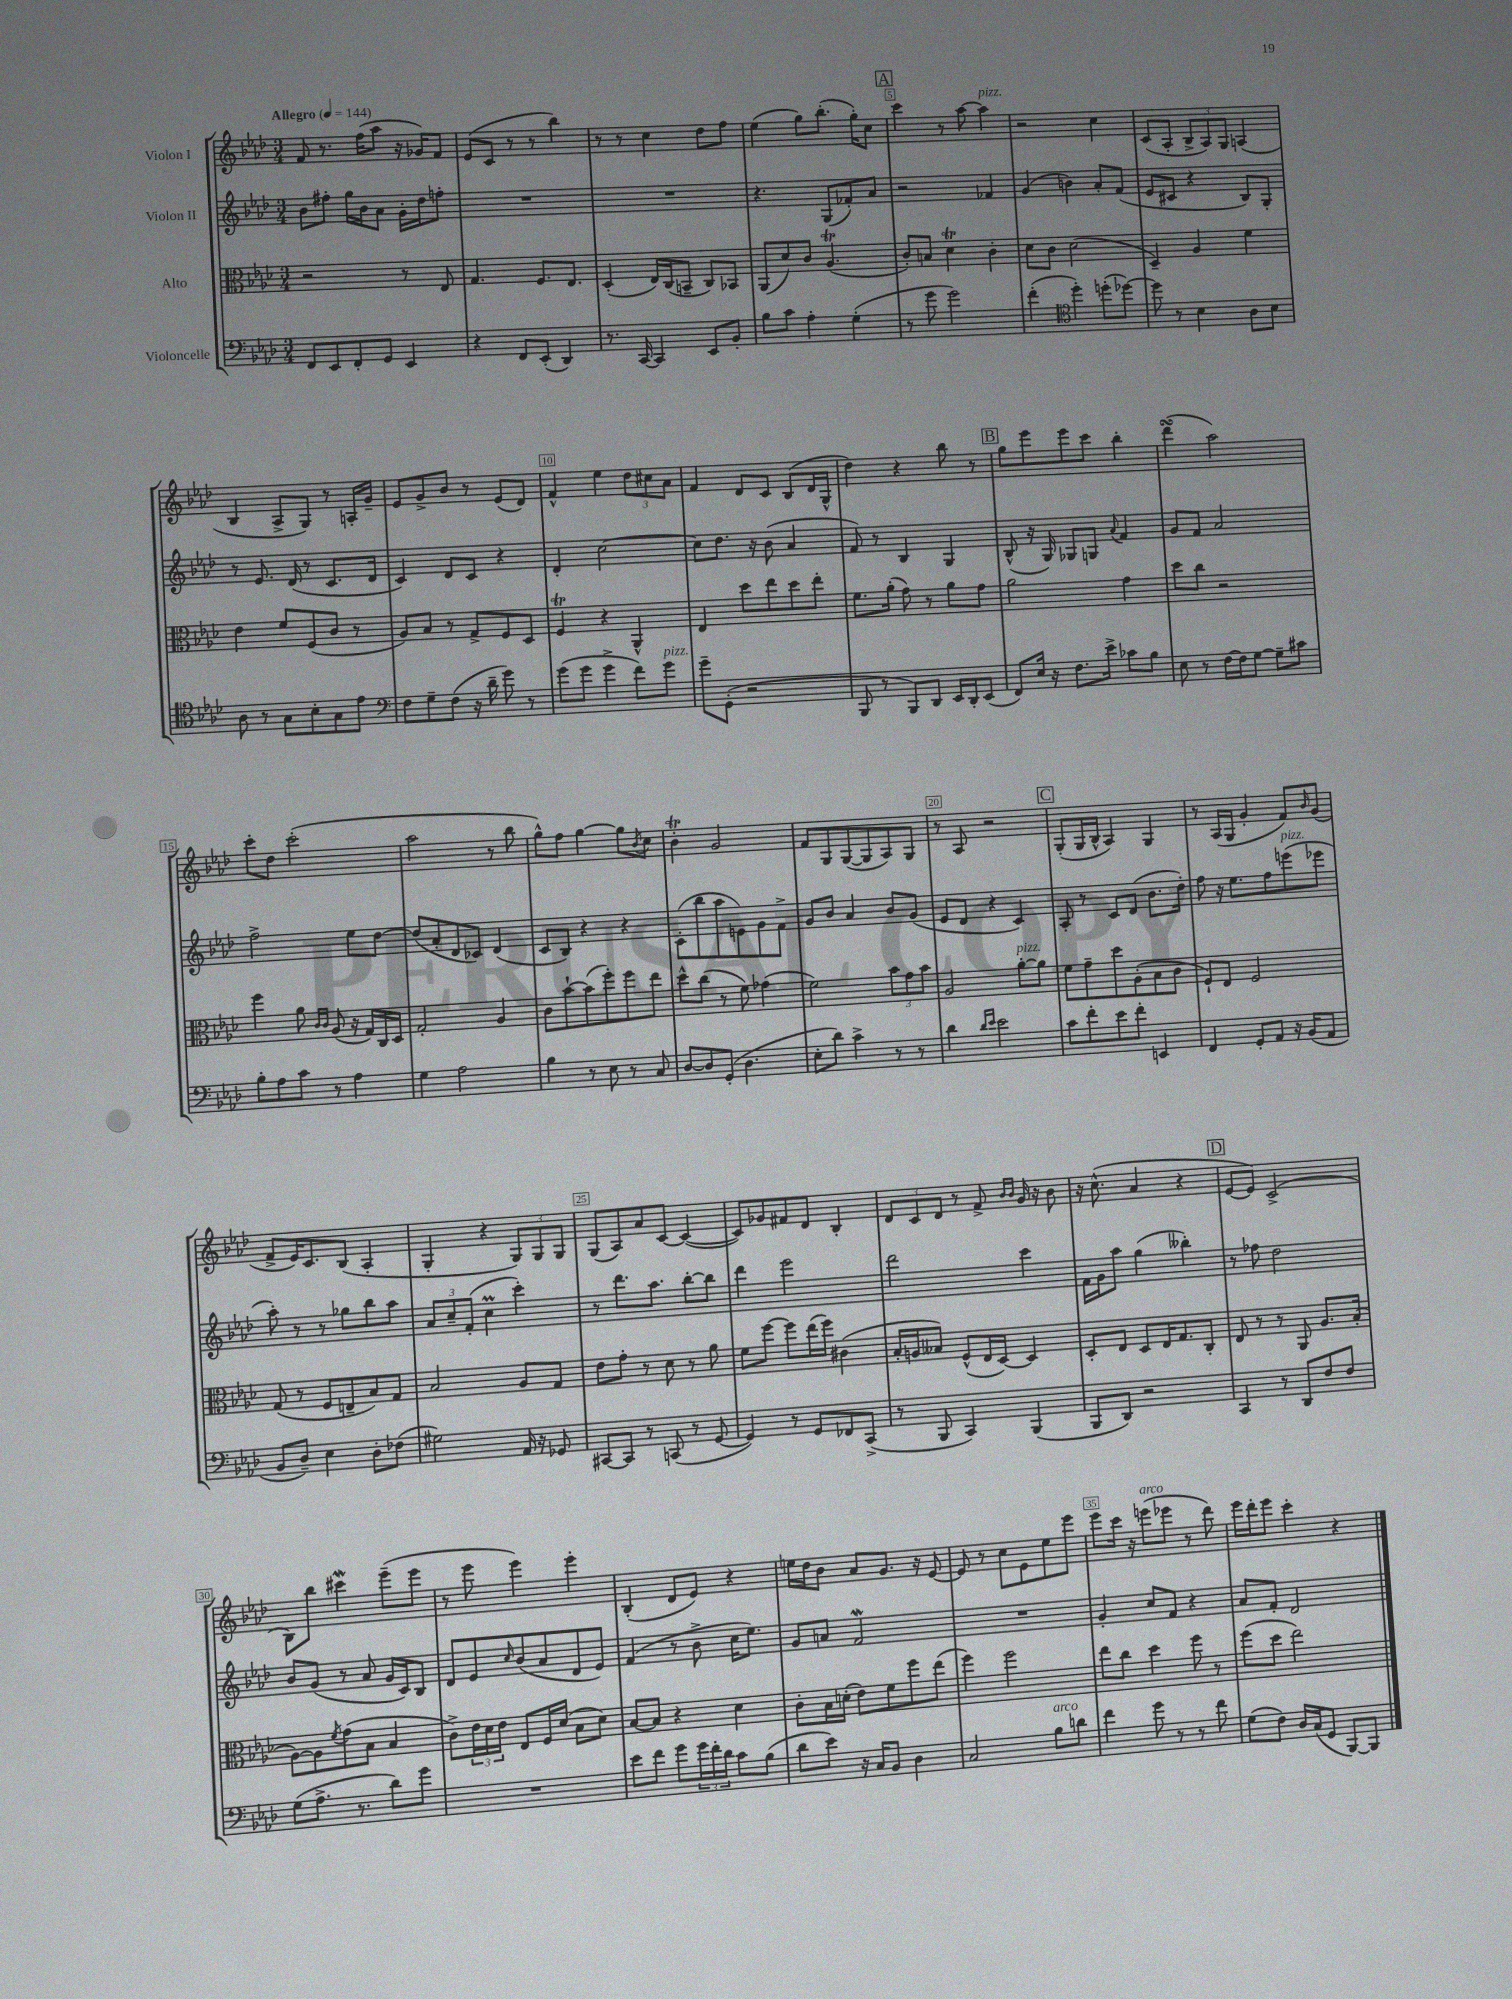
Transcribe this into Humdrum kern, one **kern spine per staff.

**kern	**kern	**kern	**kern
*staff4	*staff3	*staff2	*staff1
*clefF4	*clefC3	*clefG2	*clefG2
*k[b-e-a-d-]	*k[b-e-a-d-]	*k[b-e-a-d-]	*k[b-e-a-d-]
*M3/4	*M3/4	*M3/4	*M3/4
*MM144	*MM144	*MM144	*MM144
8FF	2r	8b-	8f
8EE-	.	8ff#'	8.r
8FF'	.	16gg	.
.	.	16b-	(16ff
8GG	.	8a-	8aa-
4EE-	8r	16g'	16r
.	.	16dd-	16g-)
.	8E-	8ff'	8f
=	=	=	=
4r	4.G	2.r	(8e-
.	.	.	8c
8FF	.	.	8r
(8EE-'	8.F	.	8r
4DD-)	.	.	4bb-)
.	8.E-	.	.
=	=	=	=
8.r	(4D-'	2.r	8r
.	.	.	8r
[16CC	.	.	.
4CC]	16E-)	.	4cc
.	(16C	.	.
.	8BB~	.	.
8EE-	8C)	.	8dd-
8BB-'	8BB-	.	8ff
=	=	=	=
8B-	(8AA-	4.r	(4ee-
8c	8d-)	.	.
4A-'	8c	.	8gg)
.	(4.A-	(8G	(8.bb-'
(4G'	.	8f-')	.
.	.	.	16gg')
.	.	8a-	8cc
=	=	=	=
8r	8c')	2r	4ccc
8g	8B	.	.
2g)	4d-	.	8r
.	.	.	[8aa-
.	4c'	4f-	4aa-]
=	=	=	=
(4f'	8d-	(4g	2r
.	8c	.	.
*clefC4	*	*	*
4dd-')	(2d-	4b)	.
(8dd'	.	8a-'	4cc
[8dd-)	.	(8f	.
=	=	=	=
8dd-]	4D-~)	8e-	(8c
8r	.	8c#	8A-'
4B-	4A-	4r	12B-^
.	.	.	12A-)
.	.	.	12G
8A-	4f	8B-)	(4A
8B-	.	8G'	.
=	=	=	=
8A-	4e-	8r	4B-
8r	.	8.e-	.
8G	8f	.	8A-^
.	.	(16d-	.
8B-'	(8F	8r	8G)
8G	8c	8.c	8r
8e-	8r	.	16A'
.	.	16d-	16g~
=	=	=	=
*clefF4	*	*	*
8F	8A-)	4c)	8e-
8G~	8B-	.	8g^
(8F	8r	8d-	8b-
16r	8G^	8c	8r
16d-~	.	.	.
8g)	8F	4r	(8e-
8r	8D-	.	8d-)
=	=	=	=
(8g	4F	4d-'	4f^^
8g	.	.	.
4g^	4r	[2cc	4ee-
8f)	4AA-^^	.	12dd-
.	.	.	12cc#
8g	.	.	.
.	.	.	12a-
=	=	=	=
8g~	4E-	8cc]	4f
(8GG'	.	8.dd-	.
2r	8dd-	.	8d-
.	.	16r	.
.	8ee-	(8b-	8c
.	8dd-	4a-	(8B-
.	8ee-'	.	16d-
.	.	.	16G^^
=	=	=	=
8BBB-	8.f	8f)	4dd-)
8r	.	8r	.
.	(16a-'	.	.
8BBB-)	8g)	4B-	4r
8DD-	8r	.	.
16EE-	8a-	4G	8bb-
16DD-'	.	.	.
(8EE-	8g	.	8r
=	=	=	=
8FF)	2a-	(8B-^^	8gg
16E-	.	16r	8eee-
16r	.	16G)	.
8.F	.	8G-	8eee-
.	.	8G	8ccc
16e-^	.	.	.
.	.	8qqa-	.
8c-	4g	4f	4bb-'
8B-	.	.	.
=	=	=	=
8E-	8dd-	8g	(4ddd-
8r	8cc	8f	.
[16F	2r	2a-	2aa-)
16F]	.	.	.
[8G	.	.	.
8G~]	.	.	.
8c#	.	.	.
=	=	=	=
8B-'	4ff	2ff^	8ccc'
8A-	.	.	8dd-
8c	8a-	.	(2ccc'
.	16qqc	.	.
.	16qqc	.	.
8r	(8A-	.	.
4A-	16r	8ee-	.
.	16G)	.	.
.	16C	[8dd-	.
.	16D-	.	.
=	=	=	=
4G	2G'	(8dd-]	2aa-
.	.	8a-'	.
2A-	.	8d-	.
.	.	8c-)	.
.	4A-	(4d-	8r
.	.	.	8bb-
=	=	=	=
4B-	8c	8c	8gg^^)
.	[8b-`	8B-)	8ff
8r	(8b-]	4r	[4gg
8E-	8ff')	.	.
8r	8ff	4r	8gg]
.	.	.	8qb-
8C	8ee-	.	8cc
=	=	=	=
[8D-	8dd-^^	(8c'	4b-'
8D-]	(8cc	8bb-	.
(8GG'	8r	8aa-	2g
4.D-	8f)	8e)	.
.	(4g-	8g	.
.	.	8f^	.
=	=	=	=
8E-'	2f)	8g	8f
8d-)	.	8b-	8G
4c^	.	4a-	([8G
.	.	.	8G]
8r	12b-	8b-	8A-)
.	12g	.	.
8r	.	(8g	8G
.	12b-	.	.
=	=	=	=
4d-	2A-	8e-	8r
.	.	8d-	8A-
16qqd-	.	.	.
16qqe-	.	.	.
2e-	.	4r	2r
.	[8a-'	4c)	.
.	8a-]	.	.
=	=	=	=
8c	8f	8A-'	(8G'
8f'	8g~	8r	16G
.	.	.	16B-^^
8e-	8dd-	8c	4A-)
8f'	(8A-'	(8d-	.
4EE	8B-	8.b-	4G
.	8c	.	.
.	.	16dd-')	.
=	=	=	=
4FF	8F`)	8ff	8r
.	8E-	16r	(16A-
.	.	8.ee-	16G
8GG'	2F	.	4g'
8AA-	.	8ff	.
16r	.	(8eee	8f)
(16BB-	.	.	.
.	.	.	16qqb-
8AA-	.	8eee-	(8g
=	=	=	=
8BB-	(8G	8aa-')	8f^
8D-~)	8r	8r	16e-)
.	.	.	8.c
4E-	8F	8r	.
.	8E~	8gg-	(8B-
8D-'	8B-)	8bb-	4A-'
(8F-	8G	8aa-	.
=	=	=	=
2G#)	2B-	12a-	4G'
.	.	12cc~	.
.	.	(12f'	.
.	.	4cc	4r
16AA-	8A-	4ccc')	12G)
16r	.	.	.
.	.	.	12G
8GG-	8G	.	.
.	.	.	12G
=	=	=	=
[8CC#	8e-	8r	(8G
8CC#]	8g'	8.ddd-	8A-)
8r	8r	.	8a-
.	.	8.aa-	.
(8CC	8d-	.	[8c
8r	8r	[8bb-'	(4c_
[8GG	8a-	8bb-]	.
=	=	=	=
4GG])	8f	4ddd-	8c])
.	[8ff	.	8g-
8r	8ff]	2eee-	8f#
8GG	(16ee-	.	8d-
.	16ff)	.	.
8FF-	(4c#	.	4B-'
(8CC^	.	.	.
=	=	=	=
8r	16B-'	2ddd-	12d-
.	16A	.	.
.	.	.	12c
8BBB-	8B--)	.	.
.	.	.	12d-
4CC)	(8F^^	.	8r
.	16E-	.	8f^
.	[16D-)	.	.
.	.	.	16qqb-
.	.	.	16qqb-
(4BBB-	4D-]	4ccc	16g
.	.	.	16r
.	.	.	8b-
=	=	=	=
8BBB-	8D-'	16f	16r
.	.	16g	(8.cc^^
8DD-)	8E-	8aa-	.
2r	8D-	(4gg	4a-
.	16E-	.	.
.	8.G	.	.
.	.	4bb--')	4r
.	8C'	.	.
=	=	=	=
4CC	8E-	8r	[8e-
.	8r	8ff-	8e-])
8r	8r	2dd-	(2c^
8DD-	8AA-	.	.
8F	8.A-	.	.
8F	.	.	.
.	(16B-'	.	.
=	=	=	=
(8G	[8A-)	8b-	8B-)
8.A-^	8A-]	(8g	8bb-
.	8qf	.	.
.	(8g	8r	4ccc#
8.r	.	.	.
.	8B-	8a-	.
8d-)	4B-	16g	(8eee-~
.	.	16c)	.
8g	.	8B-	8eee-
=	=	=	=
2.r	8c^)	8d-	8r
.	24e-	8e-	8eee-
.	24d-	.	.
.	24e-	.	.
.	.	16qqcc	.
.	8E-	(8b-	4eee-)
.	16F	8a-	.
.	(16d-	.	.
.	8B-	8d-	4eee-'
.	8d-)	8e-)	.
=	=	=	=
8e-	[8B-	(4f	(4B-'
8f	8B-]	.	.
8g	4r	8r	8d-
24g	.	8b-^	8e-)
24f'	.	.	.
24d-	.	.	.
8c	4d-	16cc	4r
.	.	8.ee-)	.
(8B-	.	.	.
=	=	=	=
8d-	8c'	8g	16ee
.	.	.	16dd-
8e-)	16B-	8a	8b-
.	(16d'	.	.
16r	8e-)	2f	8a-
16C	.	.	.
8BB-	8f	.	8.g
4D-	8ff	.	.
.	.	.	16r
.	(8ee-	.	[8e-
=	=	=	=
2C	4ff)	2.r	8e-]
.	.	.	8r
.	2ff	.	8cc
.	.	.	8e-
8B-	.	.	8ee-
8d	.	.	8eee-
=	=	=	=
4f	8ee-	4g'	8eee-
.	8cc	.	16ccc
.	.	.	16r
8g	4dd-	8cc	(8eee
8r	.	8f	8eee-
8r	8ff	4r	8r
8f	8r	.	8ddd-)
=	=	=	=
(8G	(8ff	8a-	16eee-
.	.	.	16ddd-'
8F)	8dd-	8f'	8eee-
16D-	2ee-)	2d-	4ccc'
(16C	.	.	.
8GG	.	.	.
[8BBB-)	.	.	4r
8BBB-]	.	.	.
==	==	==	==
*-	*-	*-	*-
